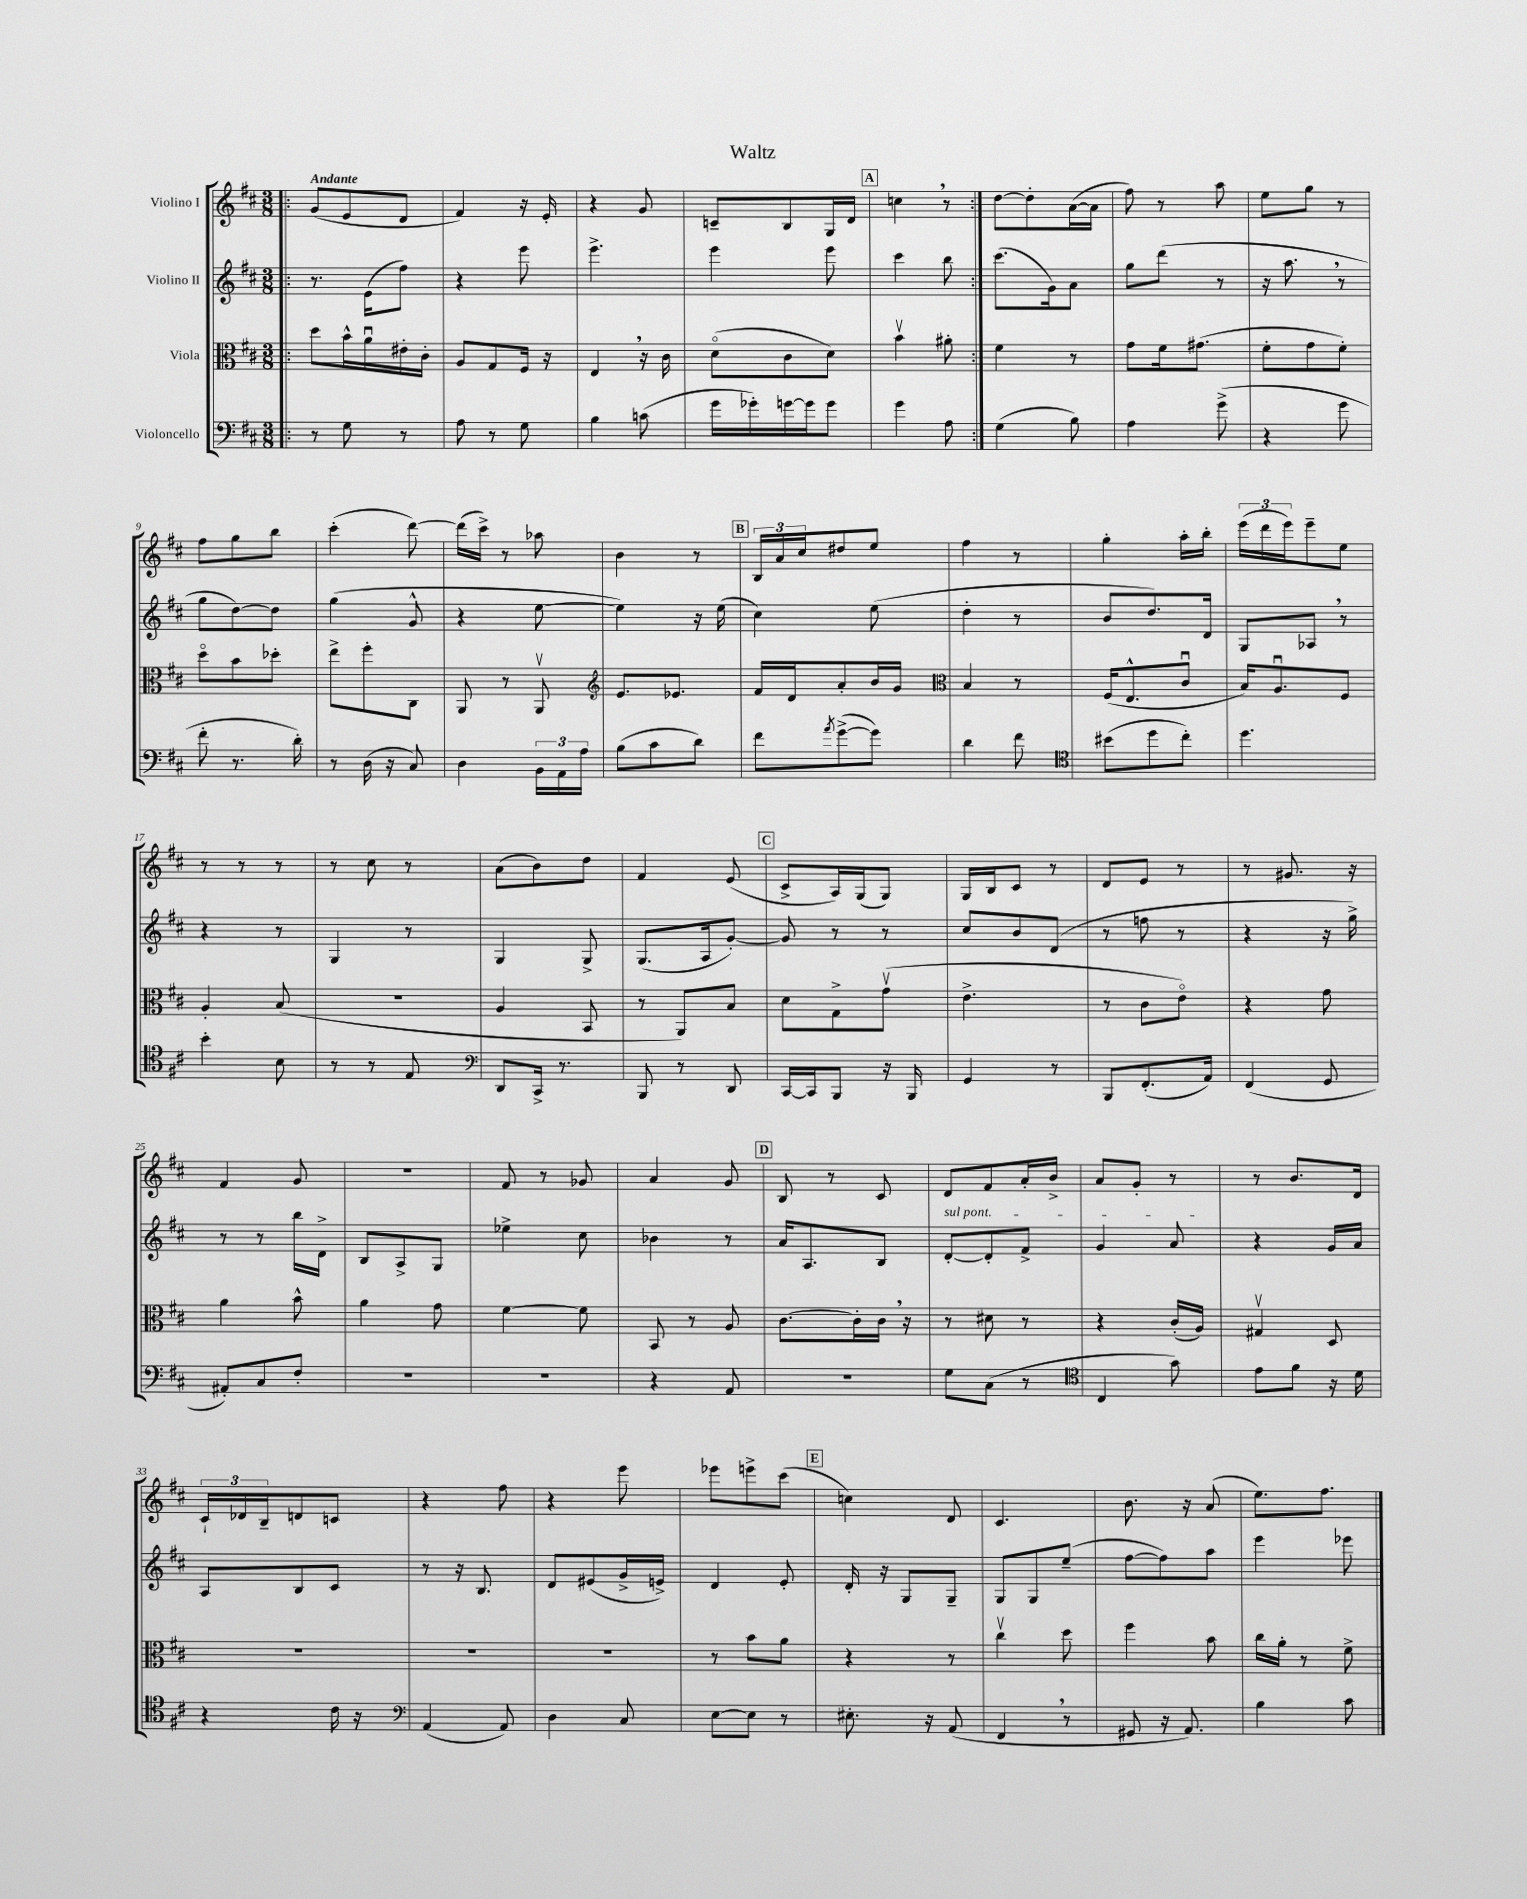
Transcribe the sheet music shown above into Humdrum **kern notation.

**kern	**kern	**kern	**kern
*staff4	*staff3	*staff2	*staff1
*clefF4	*clefC3	*clefG2	*clefG2
*k[f#c#]	*k[f#c#]	*k[f#c#]	*k[f#c#]
*M3/8	*M3/8	*M3/8	*M3/8
=!|:	=!|:	=!|:	=!|:
8r	8dd	8.r	(8g
8G	16b^^	.	8e
.	16au	(16e	.
8r	16e#'	8ff#)	8d
.	16c#'	.	.
=	=	=	=
8A	8A	4r	4f#)
8r	8G	.	.
8G	16F#	8eee	16r
.	16r	.	16e'
=	=	=	=
4B	4E	4.eee^	4r
(8c	16r	.	8g
.	16c#	.	.
=	=	=	=
16g	(8do	4eee	8c~
16g-')	.	.	.
[16g	8c#	.	8B
16g]	.	.	.
8g	8d)	8eee	16G
.	.	.	16d
=	=	=	=
4g	4bv	4ccc#	4cc
8A	8a#'	8bb	8r
=:|!	=:|!	=:|!	=:|!
(4G	4f#	(8.ccc#	[8dd
.	.	.	8dd']
.	.	16g)	.
8B)	8r	8a	([16a
.	.	.	16a]
=	=	=	=
4A	8g	8gg	8ff#)
.	16f#	(8ddd	8r
.	(8.g#	.	.
(8g^	.	8r	8aa
=	=	=	=
4r	8f#'	16r	8ee
.	.	8.aa	.
.	8g	.	8gg
8g	8f#')	8r	8r
=	=	=	=
8f#'	8ddo	8gg	8ff#
8.r	8b	[8dd)	8gg
.	8dd-'	8dd]	8bb
16d')	.	.	.
=	=	=	=
8r	8ee^	(4gg	(4ccc#'
(16D	8ff#'	.	.
16r	.	.	.
8C#)	8C#	8g^^	[8ddd)
=	=	=	=
4D	8AA	4r	(16ddd]
.	.	.	16ccc#^)
.	8r	.	8r
24BB	8AAv	[8ee	8aa-
24AA	.	.	.
24A	.	.	.
=	=	=	=
*	*clefG2	*	*
(8B	8.e	4ee])	4b
8c#	.	.	.
.	8.e-	.	.
8d)	.	16r	8r
.	.	(16ee	.
=	=	=	=
8f#	16f#	4cc#)	24B
.	.	.	24a
.	16d	.	.
.	.	.	24cc#
8qa	.	.	.
([8g^	8a'	.	8dd#
8g])	16b	(8ee	8ee
.	16g	.	.
=	=	=	=
*	*clefC3	*	*
4d	4B	4dd'	4ff#
8f#	8r	8r	8r
=	=	=	=
*clefC4	*	*	*
(8b#	(16F#	8b	4gg'
.	8.E^^	.	.
8dd	.	8.dd)	.
8cc#')	8c#u	.	16aa'
.	.	16d	16bb'
=	=	=	=
4.dd	16B)	8G	(24eee
.	.	.	24ddd
.	8.Au	.	.
.	.	.	24eee)
.	.	8A-	8eee~
.	8F#	8r	8ee
=	=	=	=
4b'	4A'	4r	8r
.	.	.	8r
8B	(8B	8r	8r
=	=	=	=
8r	4.r	4G	8r
8r	.	.	8cc#
8E	.	8r	8r
=	=	=	=
*clefF4	*	*	*
8DD	4A	4G	(8a
16CC#^	.	.	8b)
8.r	.	.	.
.	8BB	8G^	8dd
=	=	=	=
8BBB	8r	(8.G	4f#
8r	8AA)	.	.
.	.	16A	.
8DD	8B	[8g')	(8e
=	=	=	=
[16CC#	8d	8g]	8c#^
16CC#]	.	.	.
8BBB	8G^	8r	16A)
.	.	.	(16G
16r	(8gv	8r	8G)
16BBB	.	.	.
=	=	=	=
4GG	4.e^	8cc#	16G
.	.	.	16B
.	.	8b	8c#
8r	.	(8d	8r
=	=	=	=
8BBB	8r	8r	8d
(8.FF#'	8c#	8ff	8e
.	8eo)	8r	8r
16AA)	.	.	.
=	=	=	=
(4FF#	4r	4r	8r
.	.	.	8.g#
8GG	8g	16r	.
.	.	16gg^)	16r
=	=	=	=
8AA#')	4a	8r	4f#
8C#	.	8r	.
8F#'	8b^^	16bb	8g
.	.	16d^	.
=	=	=	=
4.r	4a	8B	4.r
.	.	8A^	.
.	8g	8G	.
=	=	=	=
4.r	[4f#	4ee-^	8f#
.	.	.	8r
.	8f#]	8cc#	8g-
=	=	=	=
4r	8BB	4b-	4a
.	8r	.	.
8AA	8A	8r	8g
=	=	=	=
4.r	[8.c#	16a	8B
.	.	8.A	.
.	.	.	8r
.	16c#']	.	.
.	16c#	8B	8c#
.	16r	.	.
=	=	=	=
8G	8r	[8d'	8d
(8C#	8d#	8d']	8f#
8r	8r	8f#^	16a'
.	.	.	16b^
=	=	=	=
*clefC4	*	*	*
4C#	4r	4g	8a
.	.	.	8g'
8g)	(16c#'	8a	8r
.	16A)	.	.
=	=	=	=
8e	4G#v	4r	8r
8f#	.	.	8.b
16r	8D	16g	.
16d	.	16a	16d
=	=	=	=
4r	4.r	8A	24c#`
.	.	.	24d-
.	.	.	24B~
.	.	8B	8d
16c#	.	8c#	8c
16r	.	.	.
=	=	=	=
*clefF4	*	*	*
(4AA	4.r	8r	4r
.	.	16r	.
.	.	8.B	.
8AA)	.	.	8ff#
=	=	=	=
4D	4.r	8d	4r
.	.	(8e#	.
8C#	.	16g^	8eee
.	.	16e^)	.
=	=	=	=
[8E	8r	4d	8eee-
8E]	8b	.	8eee^
8r	8a	8e'	(8ccc#
=	=	=	=
8.E#'	4r	16d'	4cc)
.	.	16r	.
.	.	8G	.
16r	.	.	.
(8AA	8r	8G~	8d
=	=	=	=
4FF#	4cc#v	8G	4.c#
.	.	8G	.
8r	8dd	(8ee~	.
=	=	=	=
8GG#	4ff#	[8ff#	8.b
16r	.	8ff#])	.
8.AA)	.	.	16r
.	8b	8aa	(8a
=	=	=	=
4B	16cc#	4eee	8.ee)
.	16a'	.	.
.	8r	.	.
.	.	.	8.ff#
8c#	8f#^	8eee-	.
==	==	==	==
*-	*-	*-	*-
